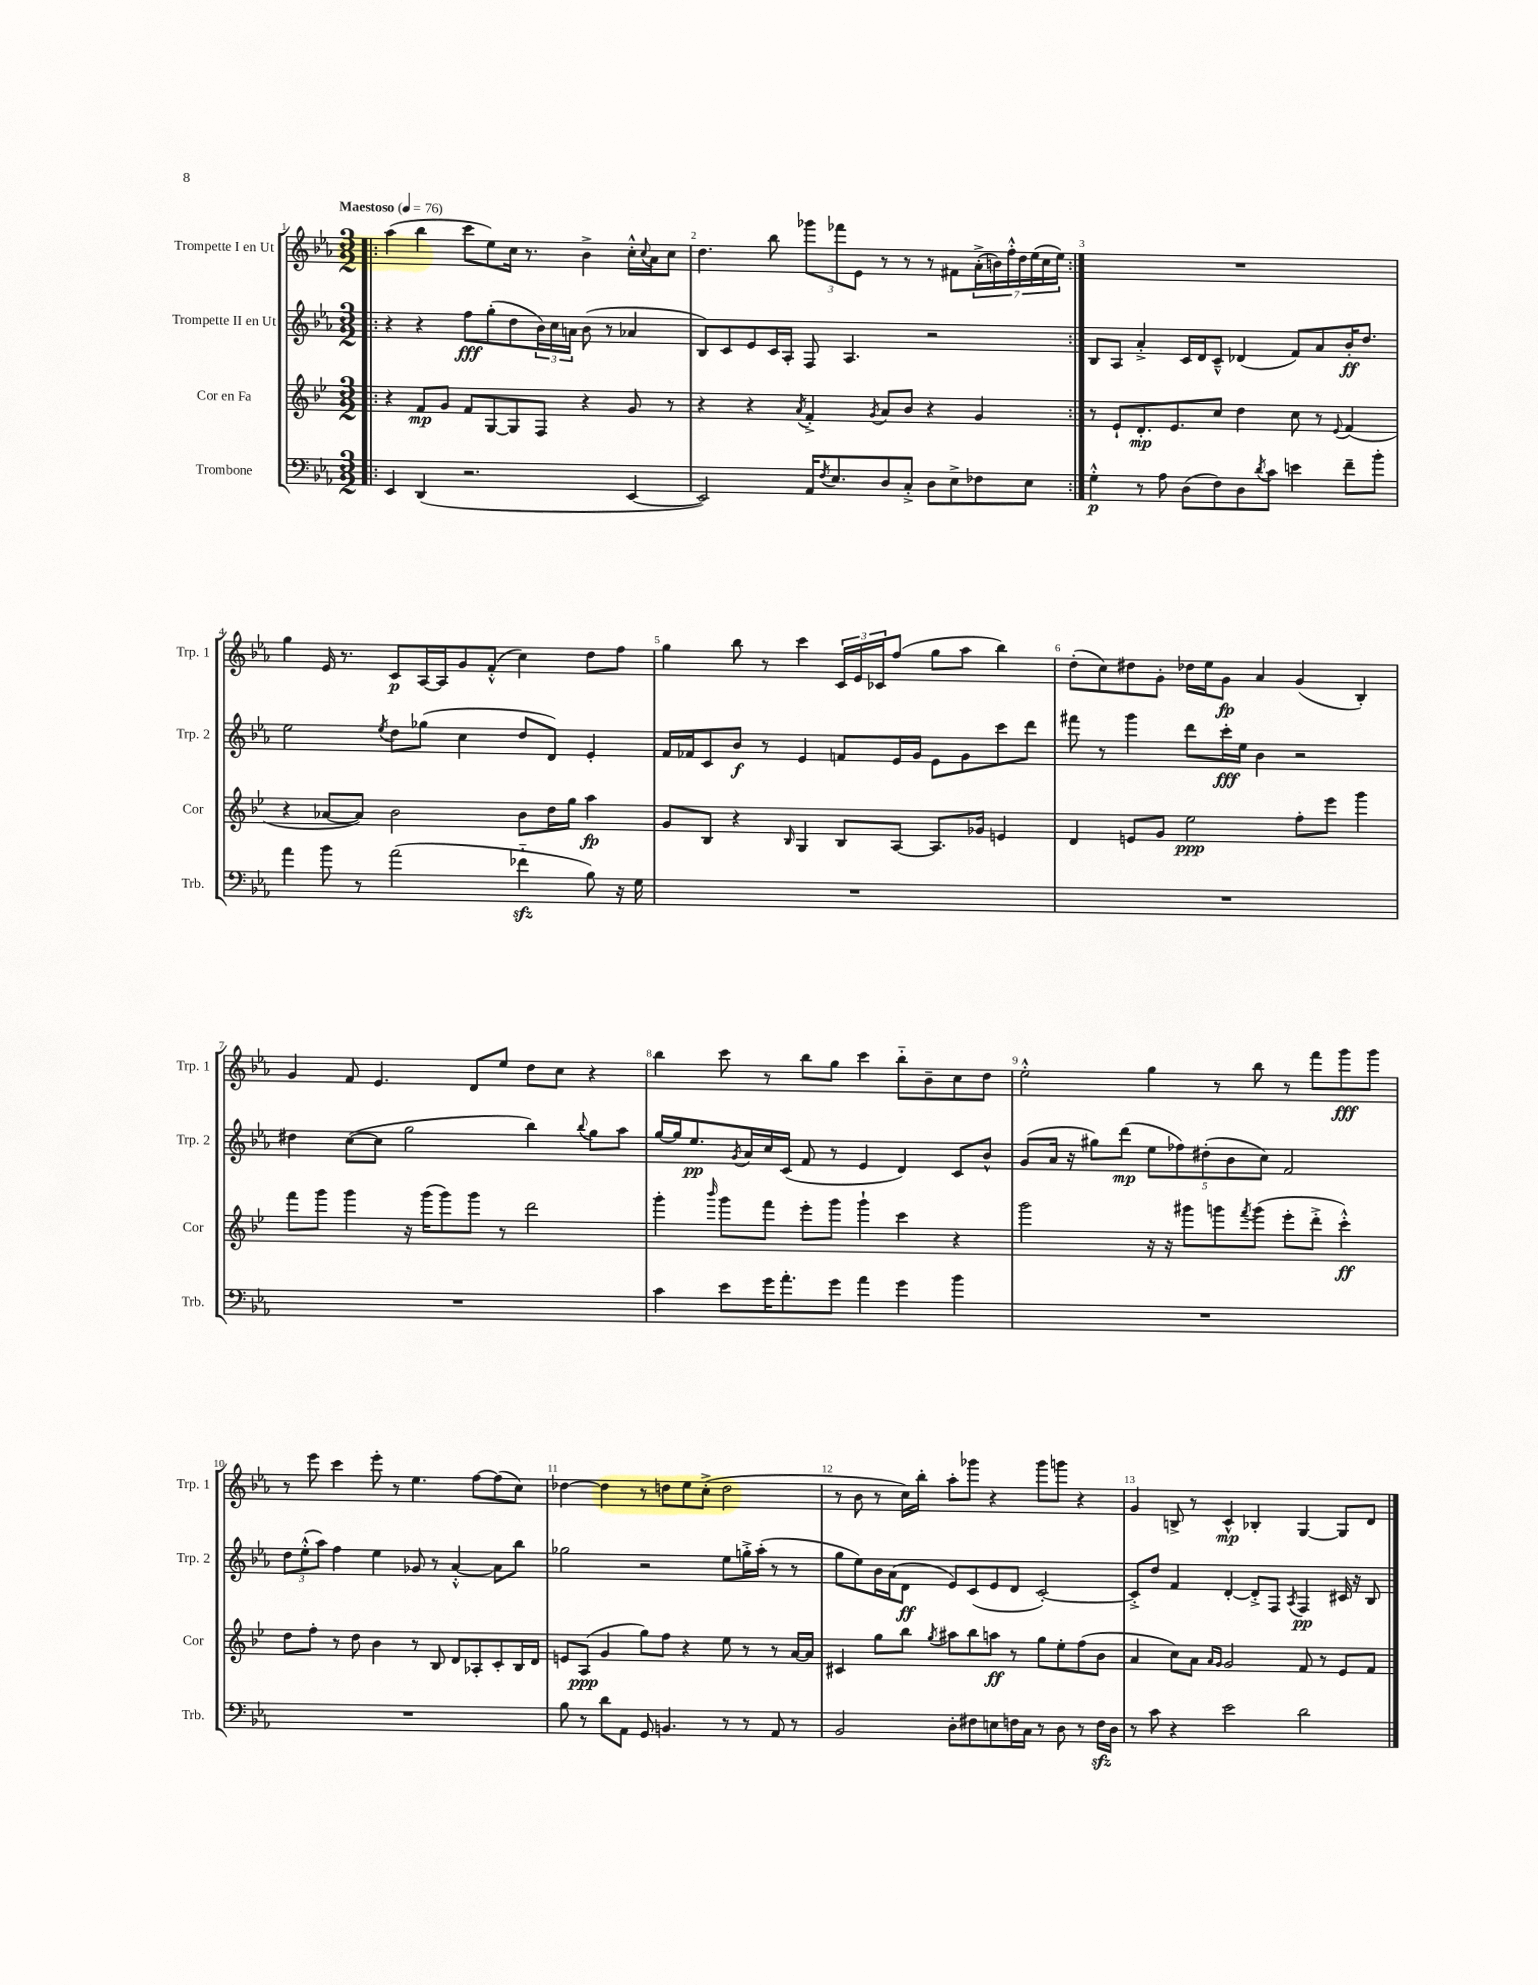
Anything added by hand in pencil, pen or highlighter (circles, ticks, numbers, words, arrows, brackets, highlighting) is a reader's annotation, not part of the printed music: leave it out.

**kern	**kern	**kern	**kern
*staff4	*staff3	*staff2	*staff1
*clefF4	*clefG2	*clefG2	*clefG2
*k[b-e-a-]	*k[b-e-]	*k[b-e-a-]	*k[b-e-a-]
*M3/2	*M3/2	*M3/2	*M3/2
*MM76	*MM76	*MM76	*MM76
=!|:	=!|:	=!|:	=!|:
4EE-	4r	4r	(4aa-
(4DD	8f	4r	4bb-
.	8g	.	.
2.r	8f	8ff	8ccc
.	[8G	(8gg'	8ee-)
.	8G]	8dd	16cc
.	.	.	8.r
.	8F	24b-)	.
.	.	24cc	.
.	.	24a	.
.	4r	(8b-	4b-^
.	.	8r	.
[4EE-	8g	4a-	16cc'^^
.	.	.	8qqcc
.	.	.	16a-
.	8r	.	8cc
=	=	=	=
2EE-])	4r	8B-)	4.dd
.	.	8c	.
.	4r	8e-	.
.	.	16c	8bb-
.	.	16A-'	.
.	8qa	.	.
16AA-	4f'^	8F	12ggg-
8qF	.	.	.
8.E-	.	.	.
.	.	.	12fff-
.	.	4.A-	.
.	.	.	12e-
.	8qg	.	.
8D	8a	.	8r
8C'^	8b-	.	8r
8D	4r	2r	8r
8E-^	.	.	8f#
8F-	4g	.	(28a-'^
.	.	.	28b)
.	.	.	28ff'^^
.	.	.	28dd
8E-	.	.	.
.	.	.	(28ee-
.	.	.	28cc
.	.	.	28ee-)
=:|!	=:|!	=:|!	=:|!
4G'^^	8r	8B-	1.r
.	8e-`	8A-	.
8r	8.d'	4a-'^	.
8A-	.	.	.
.	8.e-	.	.
(8D	.	16c	.
.	.	16d	.
8F)	8cc	8c~^^	.
8D	4dd	(4d-	.
8qd	.	.	.
8c	.	.	.
4e	8cc	8f)	.
.	8r	8a-	.
.	8qqe-	.	.
8f~	(4f	16b-'	.
.	.	8.dd	.
8b-'	.	.	.
=	=	=	=
4a-	4r	2ee-	4gg
8b-	[8a-	.	16e-
.	.	.	8.r
8r	8a-])	.	.
.	.	8qee-	.
(2a-	2b-	8dd	8c
.	.	(8gg-	[16A-
.	.	.	16A-]
.	.	4cc	8g
.	.	.	(8f'^^
4f-'~	8b-	8dd	4cc)
.	16dd	8d)	.
.	16gg	.	.
8B-)	4aa	4e-'	8dd
16r	.	.	8ff
16G	.	.	.
=	=	=	=
1.r	8g	16f	4gg
.	.	16f-	.
.	8B-	8c	.
.	4r	8b-	8bb-
.	.	8r	8r
.	16qqB-	.	.
.	4G	4e-	4ccc
.	8B-	8f	24c
.	.	.	24e-
.	.	.	24c-
.	[8A	16e-	(8ff
.	.	16g	.
.	8.A]	8e-	8gg
.	.	8g	8aa-
.	16g-	.	.
.	4e	8ccc	4bb-)
.	.	8ddd	.
=	=	=	=
1.r	4d	8fff#	(8dd'
.	.	8r	8cc)
.	8e	4ggg	8dd#
.	8g	.	8g'
.	2ee-	8ddd	16dd-
.	.	.	16ee-
.	.	16ccc'	8g
.	.	16ee-	.
.	.	4b-	4a-
.	8ff'	2r	(4g
.	8eee-	.	.
.	4ggg	.	4B-')
=	=	=	=
1.r	8fff	4dd#	4g
.	8ggg	.	.
.	4ggg	([8cc	8f
.	.	8cc]	4.e-
.	16r	2gg	.
.	(16ggg	.	.
.	8ggg)	.	.
.	8ggg	.	8d
.	8r	.	8ee-
.	2ddd	4bb-)	8dd
.	.	.	8cc
.	.	8qqbb-	.
.	.	8gg	4r
.	.	8aa-	.
=	=	=	=
4c	4ggg'	[16gg	4bb-
.	.	16gg]	.
.	.	8.ee-	.
.	16qqbbb-	.	.
8e-	8ggg	.	8ccc
.	.	8qg	.
.	.	16a-	.
16g	8fff	16cc	8r
8.a-'	.	(16c	.
.	8eee-'	8f	8bb-
8g	8ggg	8r	8gg
4a-	4ggg`	4e-	4ccc
4g	4ccc	4d)	8bb-'~
.	.	.	8b-~
4b-	4r	8c	8cc
.	.	8b-^^	8dd
=	=	=	=
1.r	2ggg	(8g	2ee-'^^
.	.	16a-	.
.	.	16r	.
.	.	8gg#)	.
.	.	(8ddd	.
.	16r	10ee-	4gg
.	16r	.	.
.	.	10ff-)	.
.	8ggg#	.	.
.	.	(10dd#'	.
.	8ggg	.	8r
.	.	10b-	.
.	8qfff	.	.
.	(8ggg	.	8bb-
.	.	10cc)	.
.	8eee-'	2f	8r
.	8ddd'^	.	8fff
.	4ccc'^^)	.	8ggg
.	.	.	8ggg
=	=	=	=
1.r	8dd	12dd	8r
.	.	(12ee-'^^	.
.	8ff'	.	8eee-
.	.	12aa-)	.
.	8r	4ff	4ccc
.	8dd	.	.
.	4b-	4ee-	8eee-'
.	.	.	8r
.	8r	8g-	4.ee-
.	8B-	8r	.
.	8d	[4a-'^^	.
.	8A-'	.	[8ff
.	8c'	8a-]	(8ff]
.	16B-	8bb-	8cc)
.	16d	.	.
=	=	=	=
8B-	8e	2gg-	[4dd-
8r	(8A	.	.
8d	4g	.	4dd-]
8AA-	.	.	.
8GG	8gg)	2r	8r
4.BB	8ff	.	8dd
.	4r	.	8ee-
.	.	.	(8cc'^
8r	8ee-	8ee-	2dd
8r	8r	16gg'^	.
.	.	(16aa-'	.
8AA-	8r	8r	.
8r	[16a	8r	.
.	16a]	.	.
=	=	=	=
2BB-	4c#	8gg	8r
.	.	8ee-)	8b-
.	8gg	16b-	8r
.	.	(16a-	.
.	8bb-	8d	16cc)
.	.	.	16bb-'
.	8qgg	.	.
8D'	8aa#	8e-)	8aa-'
8F#	8bb-	(8c	8ggg-
8E	8aa	8e-	4r
16F	8r	8d	.
16C	.	.	.
8r	8gg	[2c')	8ggg-
8D	8ee-'	.	8ggg
8r	(8ff	.	4r
16F	8b-	.	.
16D	.	.	.
=	=	=	=
8r	4a	8c'^]	4g
8c	.	8dd	.
4r	8cc)	4f	8B^
.	8a	.	8r
.	16qqa	.	.
.	16qqg	.	.
2e-	2g	[4d'	4c^^
.	.	8d'^]	4B-'
.	.	8F	.
.	.	8qA-	.
2d	8f	4F	[4G
.	8r	.	.
.	8e-	16c#	8G]
.	.	16r	.
.	8f	8B-	8d
==	==	==	==
*-	*-	*-	*-
